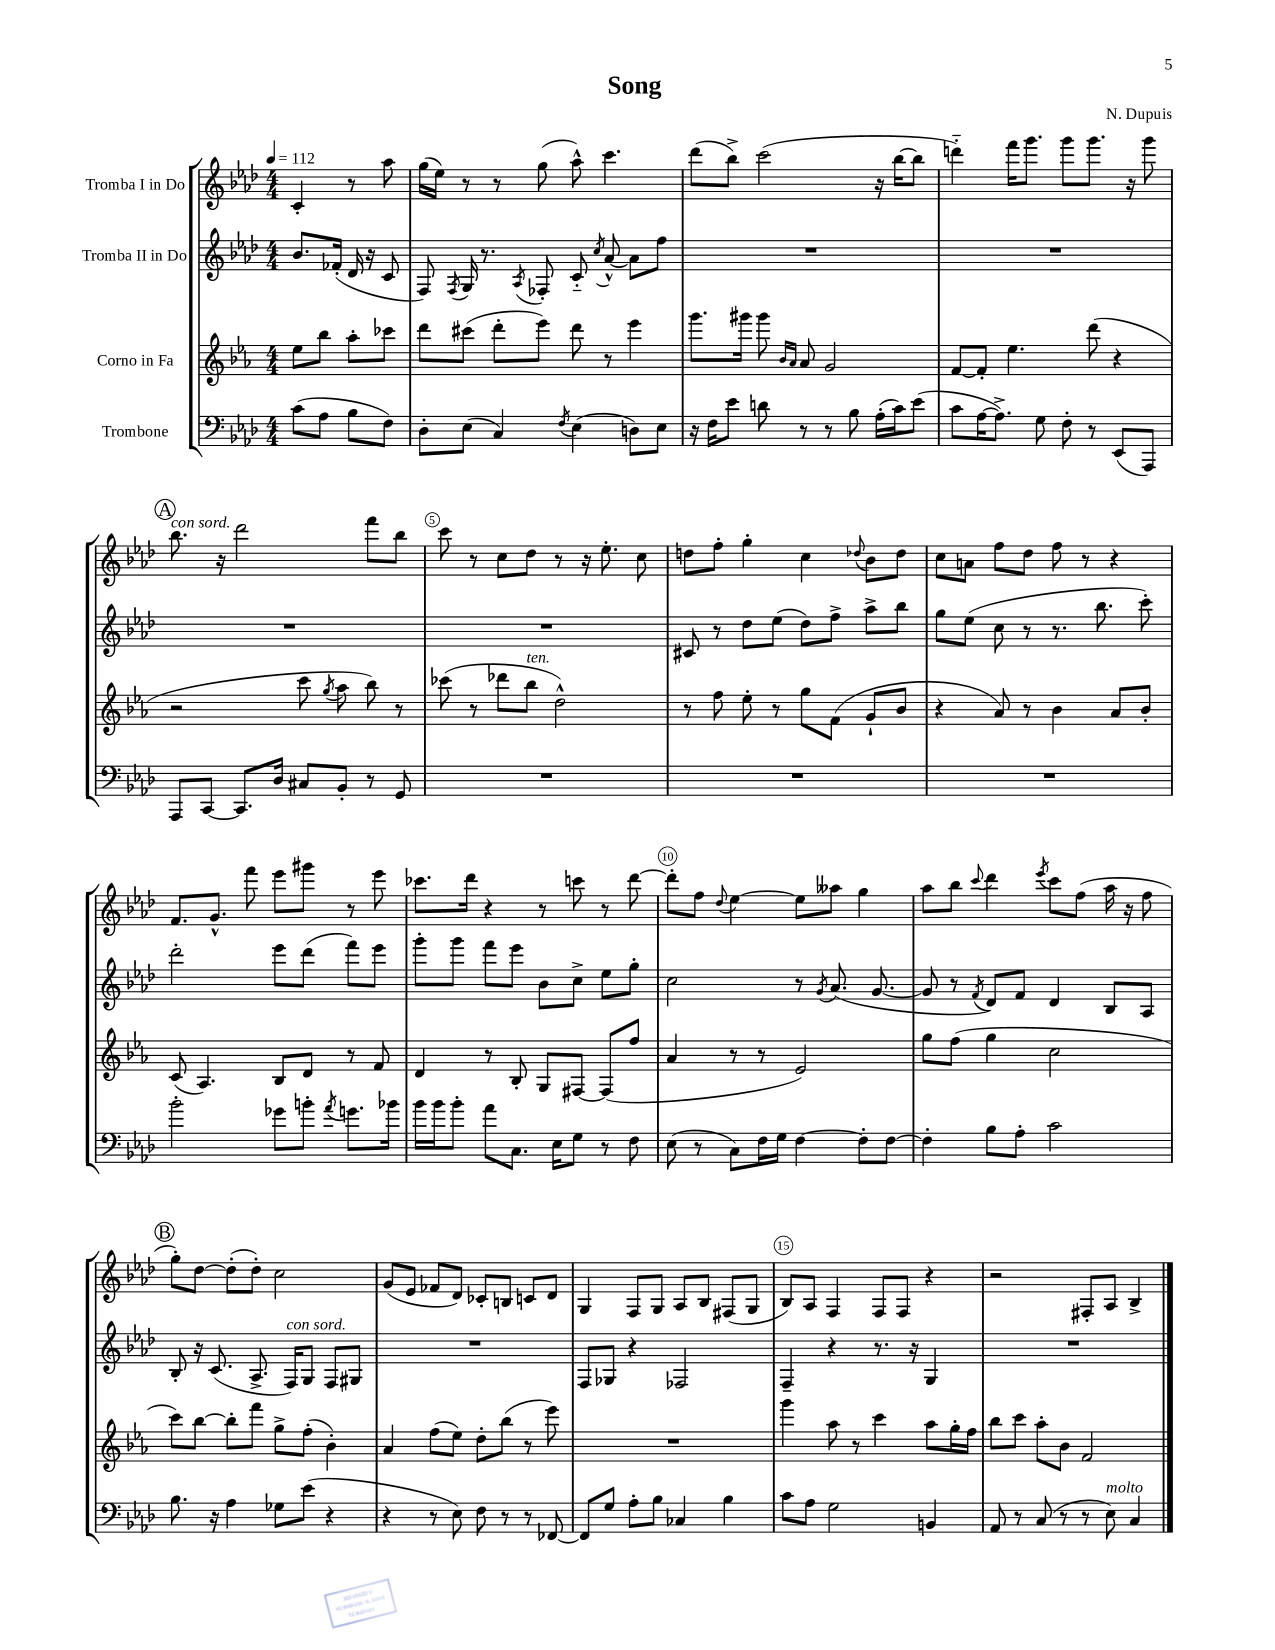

**kern	**kern	**kern	**kern
*staff4	*staff3	*staff2	*staff1
*clefF4	*clefG2	*clefG2	*clefG2
*k[b-e-a-d-]	*k[b-e-a-]	*k[b-e-a-d-]	*k[b-e-a-d-]
*M4/4	*M4/4	*M4/4	*M4/4
*MM112	*MM112	*MM112	*MM112
(8c	8ee-	8.b-	4c'
8A-	8bb-	.	.
.	.	(16f-'	.
8B-	8aa-'	16d-	8r
.	.	16r	.
8F)	8ccc-	8c	8aa-
=	=	=	=
8D-'	8ddd	8F)	(16gg
.	.	.	16ee-)
.	.	8qF	.
(8E-	(8ccc#	16G	8r
.	.	8.r	.
4C)	8ddd'	.	8r
.	.	8qA-	.
.	8eee-)	8F-'	(8gg
8qF	.	.	.
(4E-	8ddd	8c'~	8aa-^^)
.	.	8qcc	.
.	8r	[8a-^^	4.ccc
8D)	4eee-	8a-]	.
8E-	.	8ff	.
=	=	=	=
16r	8.ggg	1r	(8ddd-
16F	.	.	.
8e-	.	.	8bb-^)
.	16ggg#	.	.
8d	8ggg#	.	(2ccc
.	16qqb-	.	.
.	16qqa-	.	.
8r	8a-	.	.
8r	2g	.	.
8B-	.	.	.
(16A-'	.	.	16r
16c)	.	.	[16bb-
(8e-	.	.	8bb-]
=	=	=	=
8c	[8f	1r	4ddd'~)
[16A-	8f']	.	.
8.A-^])	.	.	.
.	4.ee-	.	16fff
.	.	.	8.ggg
8G	.	.	.
8F'	.	.	8ggg
8r	(8ddd	.	8.ggg
(8EE-	4r	.	.
.	.	.	16r
8AAA-)	.	.	8ggg
=	=	=	=
8AAA-	2r	1r	8.bb-
[8CC	.	.	.
.	.	.	16r
8.CC]	.	.	2ddd-
16D-	.	.	.
8C#	8ccc	.	.
.	8qgg	.	.
8BB-'	8aa-	.	.
8r	8bb-)	.	8fff
8GG	8r	.	8bb-
=	=	=	=
1r	(8ccc-	1r	8ccc
.	8r	.	8r
.	8ddd-	.	8cc
.	8bb-	.	8dd-
.	2dd^^)	.	8r
.	.	.	16r
.	.	.	8.ee-'
.	.	.	8cc
=	=	=	=
1r	8r	8c#	8dd
.	8ff	8r	8ff'
.	8ee-'	8dd-	4gg'
.	8r	(8ee-	.
.	8gg	8dd-)	4cc
.	(8f	8ff^	.
.	.	.	8qqdd-
.	8g`	8aa-^	8b-
.	8b-	8bb-	8dd-
=	=	=	=
1r	4r	8gg	8cc
.	.	(8ee-	8a
.	8a-)	8cc	8ff
.	8r	8r	8dd-
.	4b-	8.r	8ff
.	.	.	8r
.	.	8.bb-	.
.	8a-	.	4r
.	8b-'	8ccc')	.
=	=	=	=
2b-'	(8c	2ddd-'	8.f
.	4.A-)	.	.
.	.	.	8.g^^
.	.	.	8fff
8g-	8B-	8eee-	8eee-
8b'	8d	(8ddd-	8ggg#
8qa-	.	.	.
8.g	8r	8fff)	8r
.	8f	8eee-	8eee-
16b-	.	.	.
=	=	=	=
16b-	4d	8ggg'	8.ccc-
16b-	.	.	.
8b-'	.	8ggg	.
.	.	.	16ddd-
8a-	8r	8fff	4r
8.C	8B-'	8eee-	.
.	8G	8b-	8r
16E-	.	.	.
8G	[8F#	8cc^	8ccc
8r	(8F#]	8ee-	8r
8F	8ff	8gg'	[8ddd-
=	=	=	=
(8E-	4a-	2cc	8ddd-']
8r	.	.	8ff
.	.	.	8qqdd-
8C)	8r	.	[4ee-
16F	8r	.	.
16G	.	.	.
[4F	2e-)	8r	8ee-]
.	.	8qg	.
.	.	(8.a-	8aa--
8F']	.	.	4gg
.	.	[8.g	.
[8F	.	.	.
=	=	=	=
4F']	8gg	8g]	8aa-
.	(8ff	8r	8bb-
.	.	8qf	8qqccc
8B-	4gg	8d-)	4ddd-
8A-'	.	8f	.
.	.	.	8qeee-
2c	2cc	4d-	8ccc
.	.	.	(8ff
.	.	8B-	16aa-
.	.	.	16r
.	.	8A-	8ff
=	=	=	=
8.B-	8ccc)	8B-'	8gg')
.	[8bb-	16r	[8dd-
16r	.	(8.c	.
4A-	8bb-']	.	(8dd-']
.	8fff	8.A-^	8dd-')
8G-	8gg^	.	2cc
.	.	16F)	.
(8e-	(8ff'	8G	.
4r	4b-')	8F	.
.	.	8G#	.
=	=	=	=
4r	4a-	1r	(8g
.	.	.	8e-
8r	(8ff	.	8f-
8E-)	8ee-)	.	8d-)
8F	8dd'	.	8c-'
8r	(8bb-	.	8B
8r	8r	.	8c
[8FF-	8eee-)	.	8d-
=	=	=	=
8FF-]	1r	8F	4G
8G	.	8G-	.
8A-'	.	4r	8F
8B-	.	.	8G
4C-	.	2F-	8A-
.	.	.	8B-
4B-	.	.	(8F#
.	.	.	8G
=	=	=	=
8c	4ggg	4F~	8B-)
8A-	.	.	8A-
2G	8aa-	4r	4F
.	8r	.	.
.	4ccc	8.r	8F
.	.	.	8F
.	.	16r	.
4BB	8aa-	4G	4r
.	16gg'	.	.
.	16ff	.	.
=	=	=	=
8AA-	8bb-	1r	2r
8r	8ccc	.	.
(8C	8aa-'	.	.
8r	8b-	.	.
8r	2f	.	8F#'
8E-)	.	.	8A-
4C	.	.	4B-^
==	==	==	==
*-	*-	*-	*-
